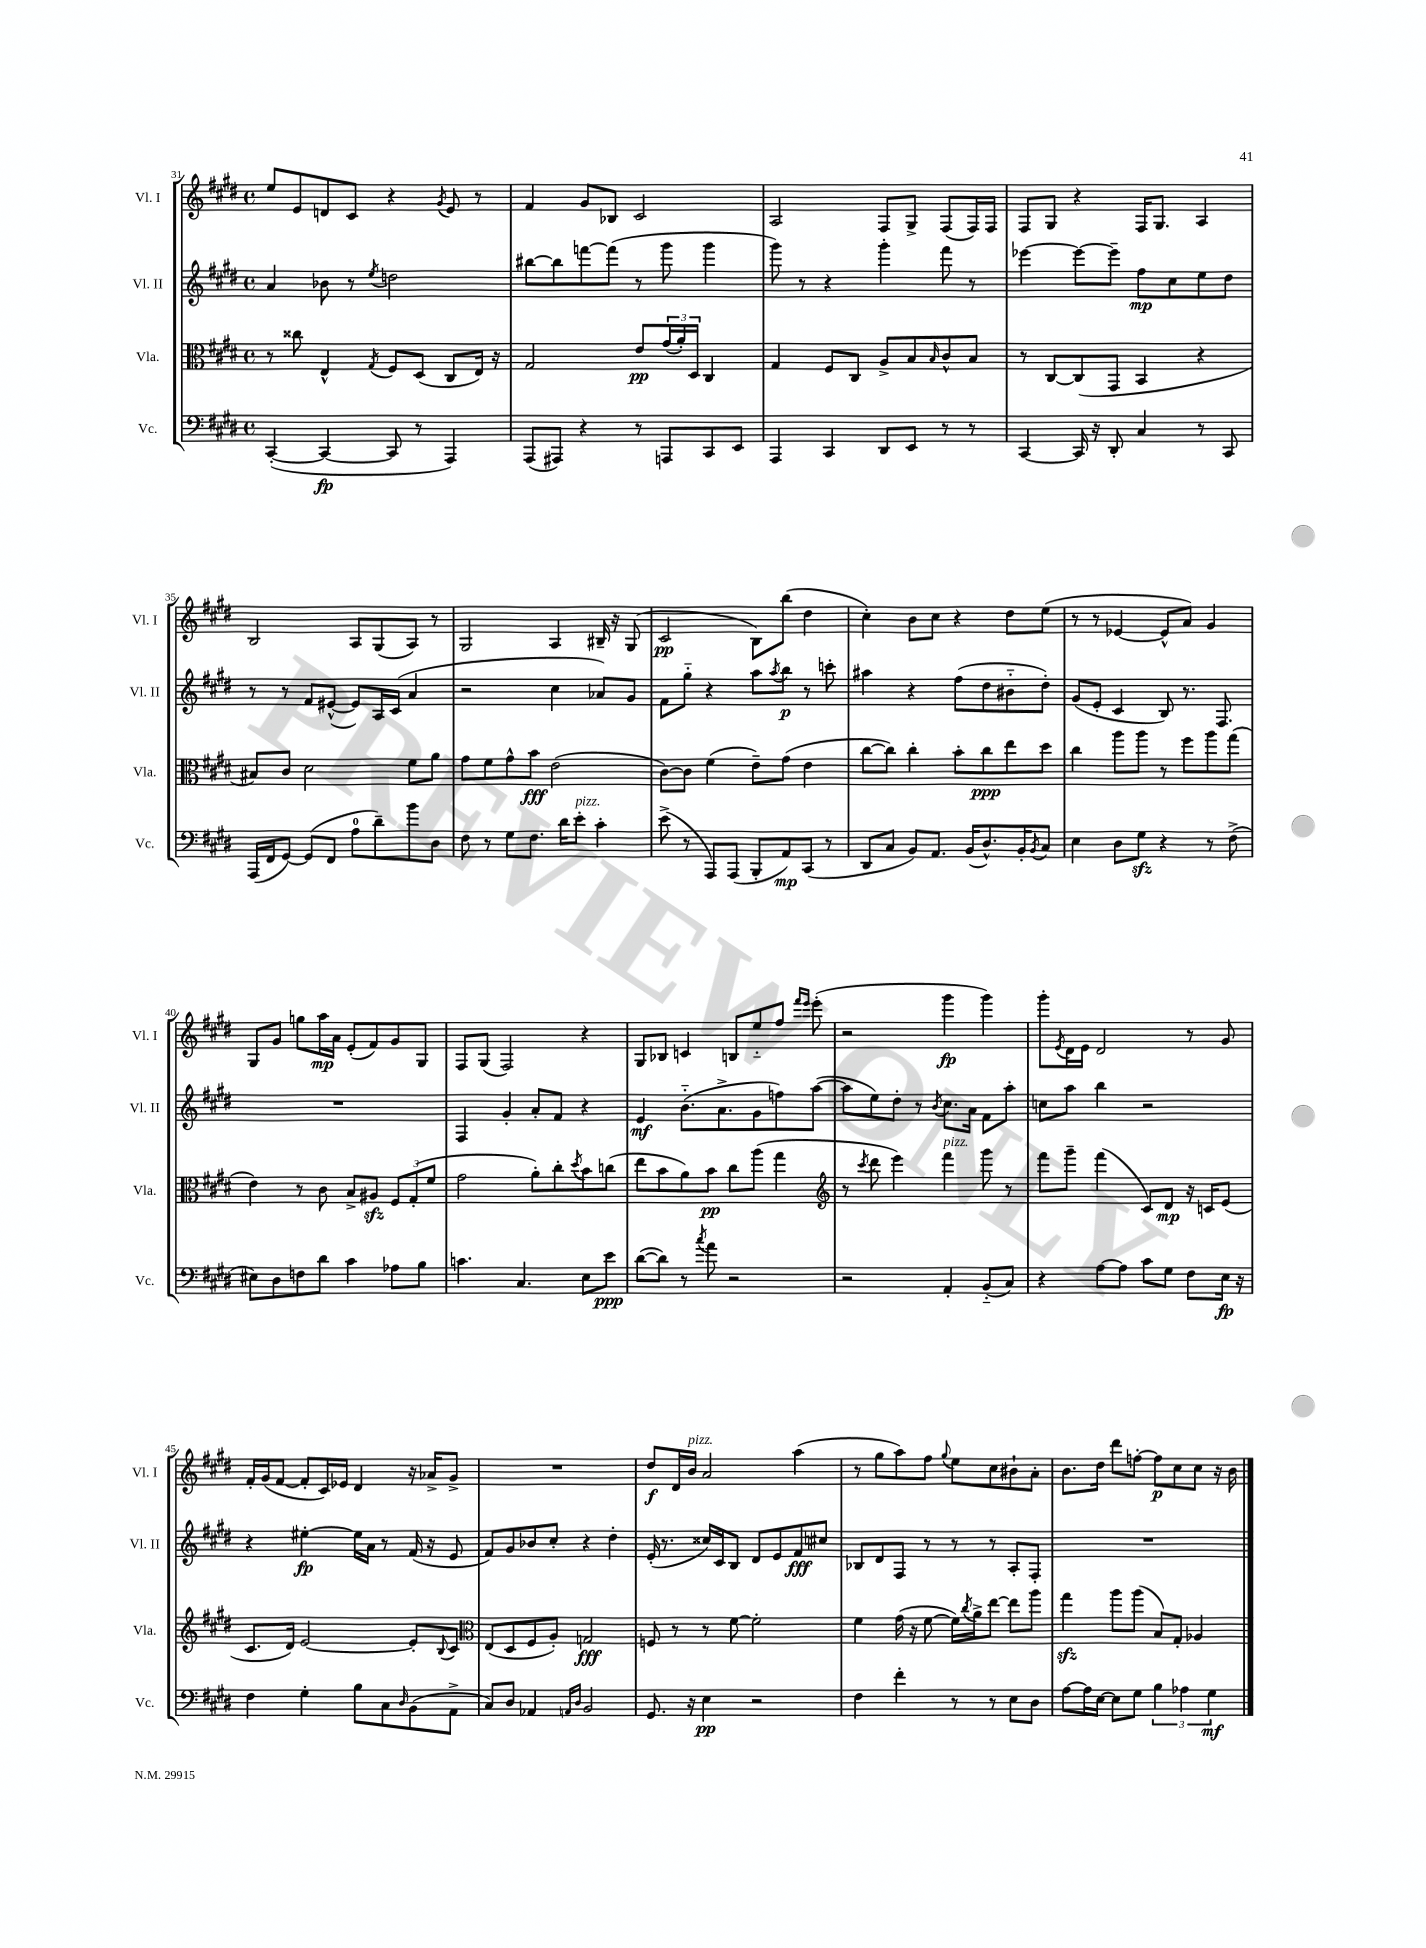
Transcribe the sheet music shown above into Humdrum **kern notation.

**kern	**kern	**kern	**kern
*staff4	*staff3	*staff2	*staff1
*clefF4	*clefC3	*clefG2	*clefG2
*k[f#c#g#d#]	*k[f#c#g#d#]	*k[f#c#g#d#]	*k[f#c#g#d#]
*M4/4	*M4/4	*M4/4	*M4/4
*met(c)	*met(c)	*met(c)	*met(c)
([4CC#'	8r	4a	8ee
.	8cc##	.	8e
4CC#_	4E^^	8b-	8d
.	.	8r	8c#
.	8qG#	8qee	.
8CC#]	8F#	2dd	4r
8r	(8D#	.	.
.	.	.	8qg#
4AAA)	8C#	.	8e
.	16E)	.	8r
.	16r	.	.
=	=	=	=
(8AAA	2G#	[8bb#	4f#
8AAA#)	.	8bb#]	.
4r	.	[8fff	8g#
.	.	(8fff]	8B-
8r	8e	8r	2c#
8AAA	(24g#	8ggg#	.
.	24a')	.	.
.	24D#	.	.
8CC#	4C#	4ggg#	.
8EE	.	.	.
=	=	=	=
4AAA	4G#	8ggg#)	2A
.	.	8r	.
4CC#	8F#	4r	.
.	8C#	.	.
8DD#	8A^	4ggg#'	8F#
8EE	8B	.	8G#^
.	16qqB	.	.
8r	8c#^^	8fff#	(8F#
8r	8B	8r	16F#)
.	.	.	16F#
=	=	=	=
[4CC#	8r	[4eee-	8F#
.	[8C#	.	8G#
16CC#]	(8C#]	8eee-_	4r
16r	.	.	.
8DD#'	8GG#	8eee-~]	.
4C#	4BB	8ff#	16F#
.	.	.	8.G#
.	.	8cc#	.
8r	4r	8ee	4A
8CC#	.	8dd#	.
=	=	=	=
(16AAA	8B#)	8r	2B
16FF#	.	.	.
[8GG#)	8c#	8r	.
(8GG#]	2d#	8f#	.
8FF#	.	([8e#^^	.
8A	.	8e#])	8A
8d#~)	.	16A	(8G#
.	.	(16c#	.
8b	8f#	4a	8A)
8D#	8a	.	8r
=	=	=	=
8F#	8g#	2r	2G#
8r	8f#	.	.
8G#	8g#^^	.	.
8.F#	8b	.	.
.	(2e	4cc#	4A
16d#	.	.	.
8e'	.	.	.
4c#'	.	8a-)	16B#~
.	.	.	16r
.	.	8g#	(8G#
=	=	=	=
(8e^	[8c#)	8f#	2c#
8r	8c#]	8gg#'~	.
8AAA)	(4f#	4r	.
(8AAA	.	.	.
8BBB'	8e~)	8aa	8B)
.	.	8qaa	.
8AA)	(8g#	8bb	(8bb
(8CC#	4e	8r	4dd#
8r	.	8ccc'	.
=	=	=	=
8DD#	[8cc#	4aa#	4cc#')
8C#	8cc#])	.	.
8BB)	4cc#'	4r	8b
8.AA	.	.	8cc#
.	8b'	(8ff#	4r
(16BB	.	.	.
8.D#^^)	8cc#	8dd#	.
.	8ee	8b#'~	8dd#
16BB'	.	.	.
8qBB	.	.	.
8C#	8dd#	8dd#')	(8ee
=	=	=	=
4E	4cc#	(8g#	8r
.	.	8e'	8r
8D#	8aa	4c#	[4e-
8G#	8aa	.	.
4r	8r	8B)	8e-^^]
.	8ff#	8.r	8a)
8r	8aa	.	4g#
.	.	8.F#	.
(8F#^	(8gg#	.	.
=	=	=	=
8E#)	4e)	1r	8G#
8D#	.	.	8g#
8F	8r	.	8gg
8d#	8c#	.	16aa
.	.	.	16a
4c#	8B^	.	(8e'
.	8A#	.	8f#)
8A-	12F#	.	8g#
.	(12G#'	.	.
8B	.	.	8G#
.	12f#	.	.
=	=	=	=
4.c	2g#	4F#	8F#
.	.	.	(8G#
.	.	4g#'	2F#)
4.C#	.	.	.
.	8a')	8a'	.
.	8cc#'	8f#	.
.	8qdd#	.	.
8E	8b	4r	4r
8e	(8cc	.	.
=	=	=	=
([8d#	8ee	4e	8G#
8d#])	8b	.	8B-
8r	8a)	(8.b'~	4c
8qcc#	.	.	.
8a	8b	.	.
.	.	8.a^	.
2r	8cc#	.	8B
.	(8aa	8g#	8ee'~
.	4gg#	8ff)	8ff#
.	.	.	16qqfff#
.	.	.	16qqeee
.	.	([8aa	(8eee'
=	=	=	=
*	*clefG2	*	*
2r	8r	8aa]	2r
.	8qccc#	.	.
.	8ddd#	8ee)	.
.	4eee)	8dd#'	.
.	.	8r	.
.	.	8qb	.
4AA'	4fff#	8.cc#	4ggg#
.	.	16a	.
(8BB'~	8ggg#	8f#	4ggg#)
8C#)	8r	8aa'	.
=	=	=	=
4r	8fff#	8cc	8ggg#'
.	.	.	8qe
.	8ggg#~	8aa	16d#
.	.	.	16e
[8A	(4fff#	4bb	2d#
8A]	.	.	.
8c#	8c#)	2r	.
8G#	8d#	.	.
8F#	16r	.	8r
.	16c	.	.
16E	(8e	.	8g#
16r	.	.	.
=	=	=	=
4F#	8.c#	4r	16f#'
.	.	.	(16g#
.	.	.	[8f#
.	16d#)	.	.
4G#'	[2e	[4ee#'	8f#']
.	.	.	16c#)
.	.	.	16e-
8B	.	16ee#]	4d#
.	.	16a	.
8C#	.	8r	.
16qqD#	.	.	.
(8BB	8e']	(16f#	16r
.	.	16r	16a-^
.	8qqB	.	.
8AA^	8c#	8e	8g#^
=	=	=	=
*	*clefC3	*	*
8C#)	(8E	8f#)	1r
8D#	8D#	8g#	.
4AA-	8F#	8b-	.
.	8A')	8cc#'	.
16qqAA	.	.	.
16qqD#	.	.	.
2BB	2G	4r	.
.	.	4dd#'	.
=	=	=	=
8.GG#	8F	(16e'	8dd#
.	.	8.r	.
.	8r	.	16d#
16r	.	.	16b
4E	8r	16cc##)	2a
.	.	16c#	.
.	[8f#	8B	.
2r	2f#']	8d#	.
.	.	8e	.
.	.	8f#	(4aa
.	.	8cc#	.
=	=	=	=
4F#	4f#	8B-	8r
.	.	8d#	8gg#
4f#'	(16g#	8F#	8aa)
.	16r	.	.
.	[8f#	8r	8ff#
.	.	.	8qqgg#
8r	16f#])	8r	8ee
.	8qcc#	.	.
.	16a^	.	.
8r	[8ee	8r	8cc#
8E	8ee]	8A'	8b#`
8D#	8aa	8F#'	8a'
=	=	=	=
[8A	4gg#	1r	8.b
16A]	.	.	.
[16E	.	.	16dd#
8E]	8aa	.	8ddd#
8G#	(8aa	.	[8ff'
6B	8B)	.	8ff]
.	8G#'	.	8cc#
6A-	.	.	.
.	4A-	.	8cc#
6G#	.	.	.
.	.	.	16r
.	.	.	16b
==	==	==	==
*-	*-	*-	*-
